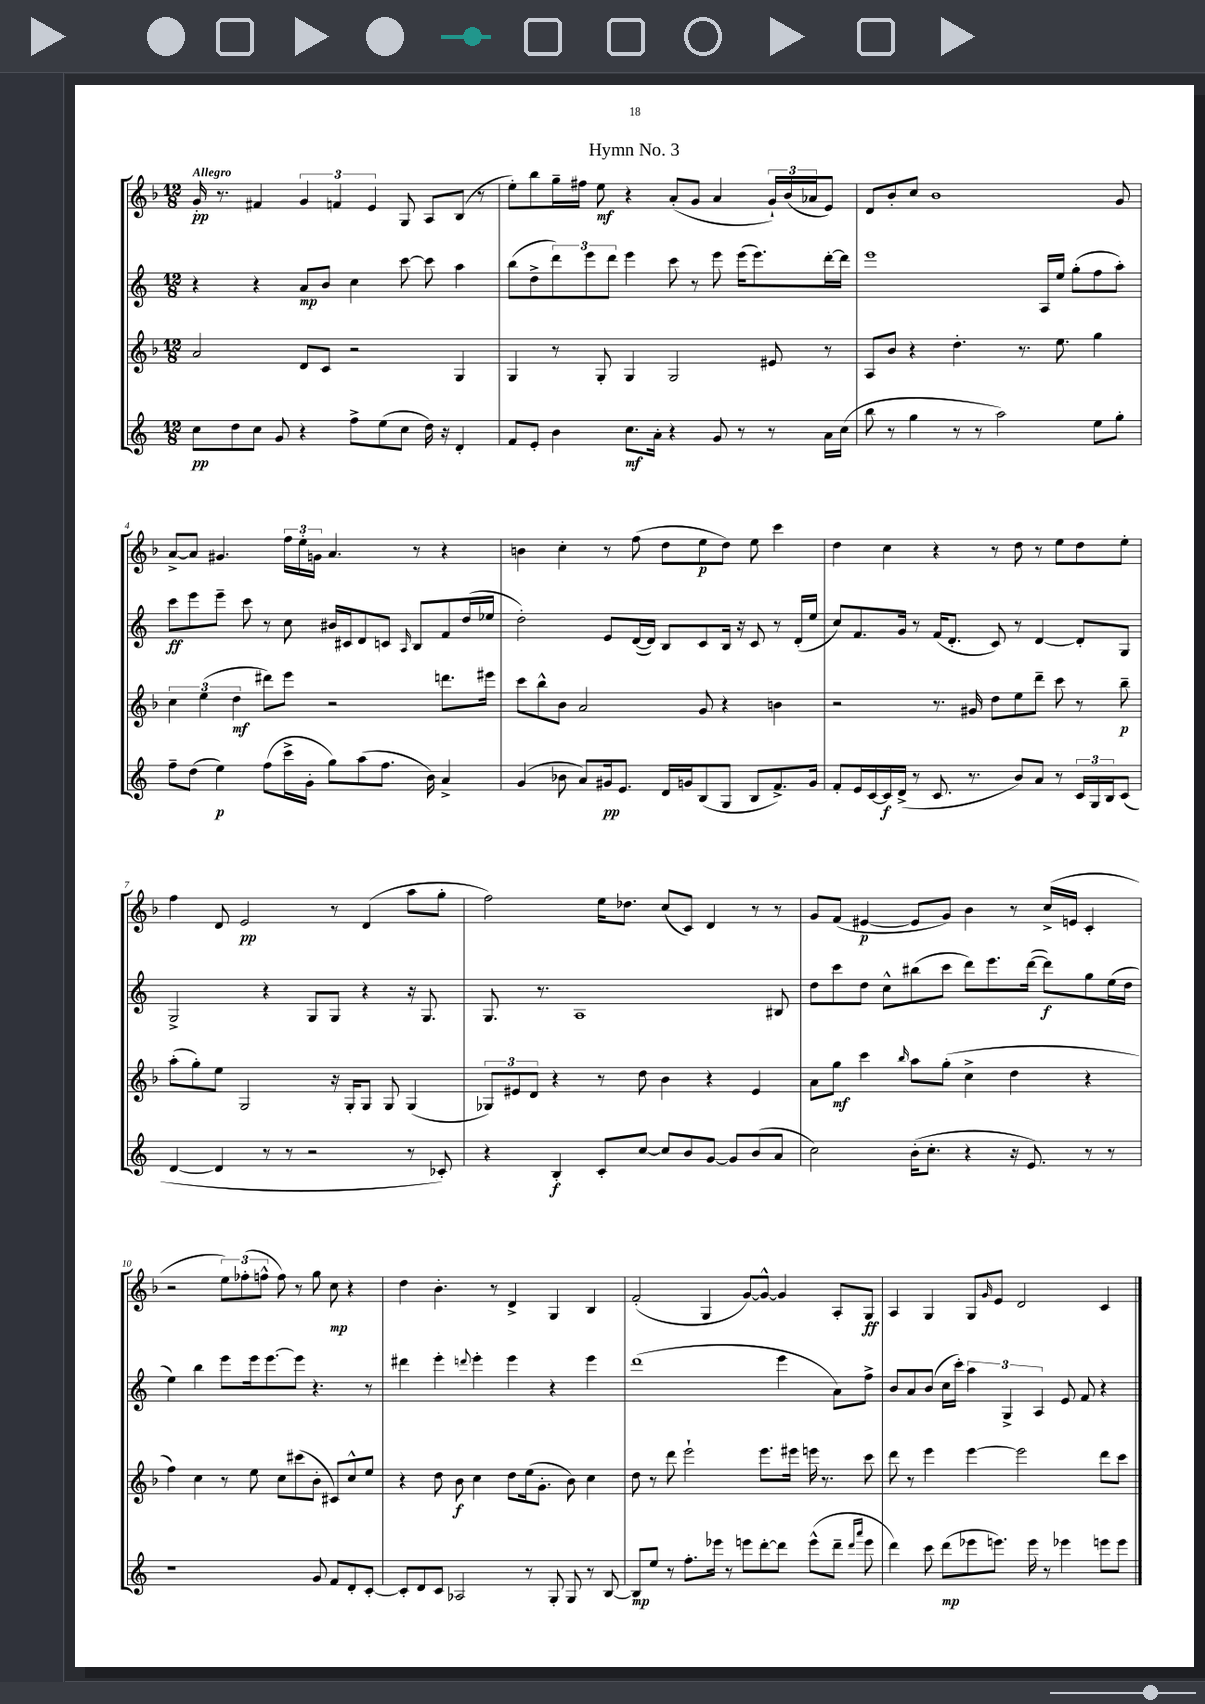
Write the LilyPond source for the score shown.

\header { title = "Hymn No. 3" }
<<
\new StaffGroup <<
\new Staff = "s0" {
    \clef treble \key f \major \numericTimeSignature \time 12/8 \tempo "Allegro"
    g'16-.\pp r8. fis'4 \tuplet 3/2 { g'4 f'4 e'4 } g8 a8 bes8( r8 |
    e''8-.) bes''8 g''16-- fis''16 e''8\mf r4 a'8-.( g'8 a'4 \tuplet 3/2 { g'16-!) bes'16( aes'16 } e'8) |
    d'8 bes'8-. c''8 bes'1 g'8 |
    a'8~-> a'8 gis'4. \tuplet 3/2 { f''16 e''16-. g'16 } a'4. r8 r4 |
    b'4 c''4-. r8 f''8( d''8 e''8\p d''8) e''8 c'''4 |
    d''4 c''4 r4 r8 d''8 r8 e''8 d''8 e''8-. |
    f''4 d'8 e'2\pp r8 d'4( a''8 g''8-. |
    f''2) e''16 des''8. c''8( c'8) d'4 r8 r8 |
    g'8 f'8( eis'4~\p eis'8 g'8) bes'4 r8 c''16->( e'16 c'4-. |
    r2 \tuplet 3/2 { e''8) fes''8-.( f''8-^ } f''8) r8 g''8 c''8\mp r4 |
    d''4 bes'4.-. r8 d'4-> g4 bes4 |
    f'2-.( g4 g'8~) g'8~-^ g'4 a8-. g8\ff |
    a4 g4 g8 \grace { g'16 } e'8 d'2 c'4 \bar "|." |
}
\new Staff = "s1" {
    \clef treble \key c \major \numericTimeSignature \time 12/8
    r4 r4 a'8\mp b'8 c''4 c'''8~ c'''8 a''4 |
    b''8( d''8-> \tuplet 3/2 { d'''8) e'''8 d'''8 } e'''4 c'''8 r8 e'''8 e'''16( e'''8.) d'''16~-. d'''16 |
    e'''1 a16 e''16 g''8-.( f''8 a''8-.) |
    c'''8\ff e'''8 e'''8-- c'''8 r8 c''8 bis'16 cis'16 d'8 c'8 \grace { a16 } b8 f'8 d''16( ees''16 |
    d''2-.) e'8 d'16~( d'16) b8 c'8 b16 r16 c'8 r8 d'16-.( e''16 |
    c''8) f'8. g'16 r8 f'16( d'8.-. c'8) r8 d'4~ d'8-. g8 |
    g2-> r4 g8 g8 r4 r16 g8. |
    g8. r8. a1 bis8 |
    d''8 c'''8 d''8 c''8-^ bis''8( c'''8 d'''8) e'''8. d'''16~( d'''8\f) g''8 e''16( d''16 |
    e''4) b''4 e'''8 e'''16 e'''8.~ e'''8 r4. r8 |
    dis'''4 e'''4-. \appoggiatura { d'''8 } e'''4-. e'''4 r4 e'''4 |
    d'''1( e'''4 a'8) f''8-> |
    b'8 a'8 b'8( c''16 c'''16-.) \tuplet 3/2 { a''4 g4-> a4 } e'8 f'8 r4 \bar "|." |
}
\new Staff = "s2" {
    \clef treble \key f \major \numericTimeSignature \time 12/8
    a'2 d'8 c'8 r2 g4 |
    g4 r8 g8-. g4 g2 eis'8 r8 |
    a8 bes'8 r4 d''4.-. r8. e''8. g''4 |
    \tuplet 3/2 { c''4 e''4( d''4\mf } dis'''8) e'''8 r2 d'''8. eis'''16 |
    c'''8 bes''8-^ bes'8 a'2 g'8 r4 b'4 |
    r2 r8. gis'16 d''8 e''8 d'''8-- c'''8 r8 bes''8--\p |
    a''8-.( g''8-.) e''8 g2 r16 g16-. g8 g8 g4( |
    \tuplet 3/2 { ges8) eis'8 d'8 } r4 r8 d''8 bes'4 r4 eis'4 |
    a'8 g''8\mf c'''4 \grace { bes''16 } a''8 g''8-.( c''4-> d''4 r4 |
    f''4) c''4 r8 e''8 c''8 cis'''8( bes'8-. cis'8) c''8-^ e''8 |
    r4 d''8 bes'8\f c''4 d''8 e''16( g'8.-. bes'8) c''4 |
    d''8 r8 d'''8 e'''2-! e'''8. eis'''16 e'''16 r8. c'''8 |
    d'''8 r8 e'''4 e'''4~ e'''2 d'''8 c'''8 \bar "|." |
}
\new Staff = "s3" {
    \clef treble \key c \major \numericTimeSignature \time 12/8
    c''8\pp d''8 c''8 g'8 r4 f''8-> e''8( c''8 d''16) r16 d'4-. |
    f'8 e'8-. b'4 c''8.\mf a'16-. r4 g'8 r8 r8 a'16 c''16( |
    b''8 r8 g''4 r8 r8 a''2) e''8 g''8-. |
    f''8-- d''8( e''4\p) f''8( c'''16-> g'16-. g''8) a''8( f''8. b'16) a'4-> |
    g'4( bes'8 a'8) gis'16\pp e'8. d'16 g'16 b8( g8 b8 f'8.->) g'16 |
    f'8-. e'16 c'16~ c'16\f d'16->( r8 c'8. r8. b'8) a'8 r8 \tuplet 3/2 { c'16 g16 b16 } c'8( |
    d'4~ d'4 r8 r8 r2 r8 ces'8-.) |
    r4 b4-.\f c'8-. c''8~ c''8 b'8 g'8~ g'8 b'8( a'8 |
    c''2) b'16-.( c''8.-. r4 r16 e'8.) r8 r8 |
    r1 g'8 f'8 d'8-. c'8~-. |
    c'8-. d'8 c'8 aes2 r8 g8-. g8 r8 b8~ |
    b8\mp e''8 r8 f''8.-. ees'''16 r8 e'''8 d'''8~-. d'''8 e'''8-^( d'''8-- \grace { d'''16 a'''16 } e'''8 |
    d'''4) c'''8 d'''8\mp( ees'''8 e'''8.) e'''16 r8 ees'''4 e'''8 e'''8 \bar "|." |
}
>>
>>
